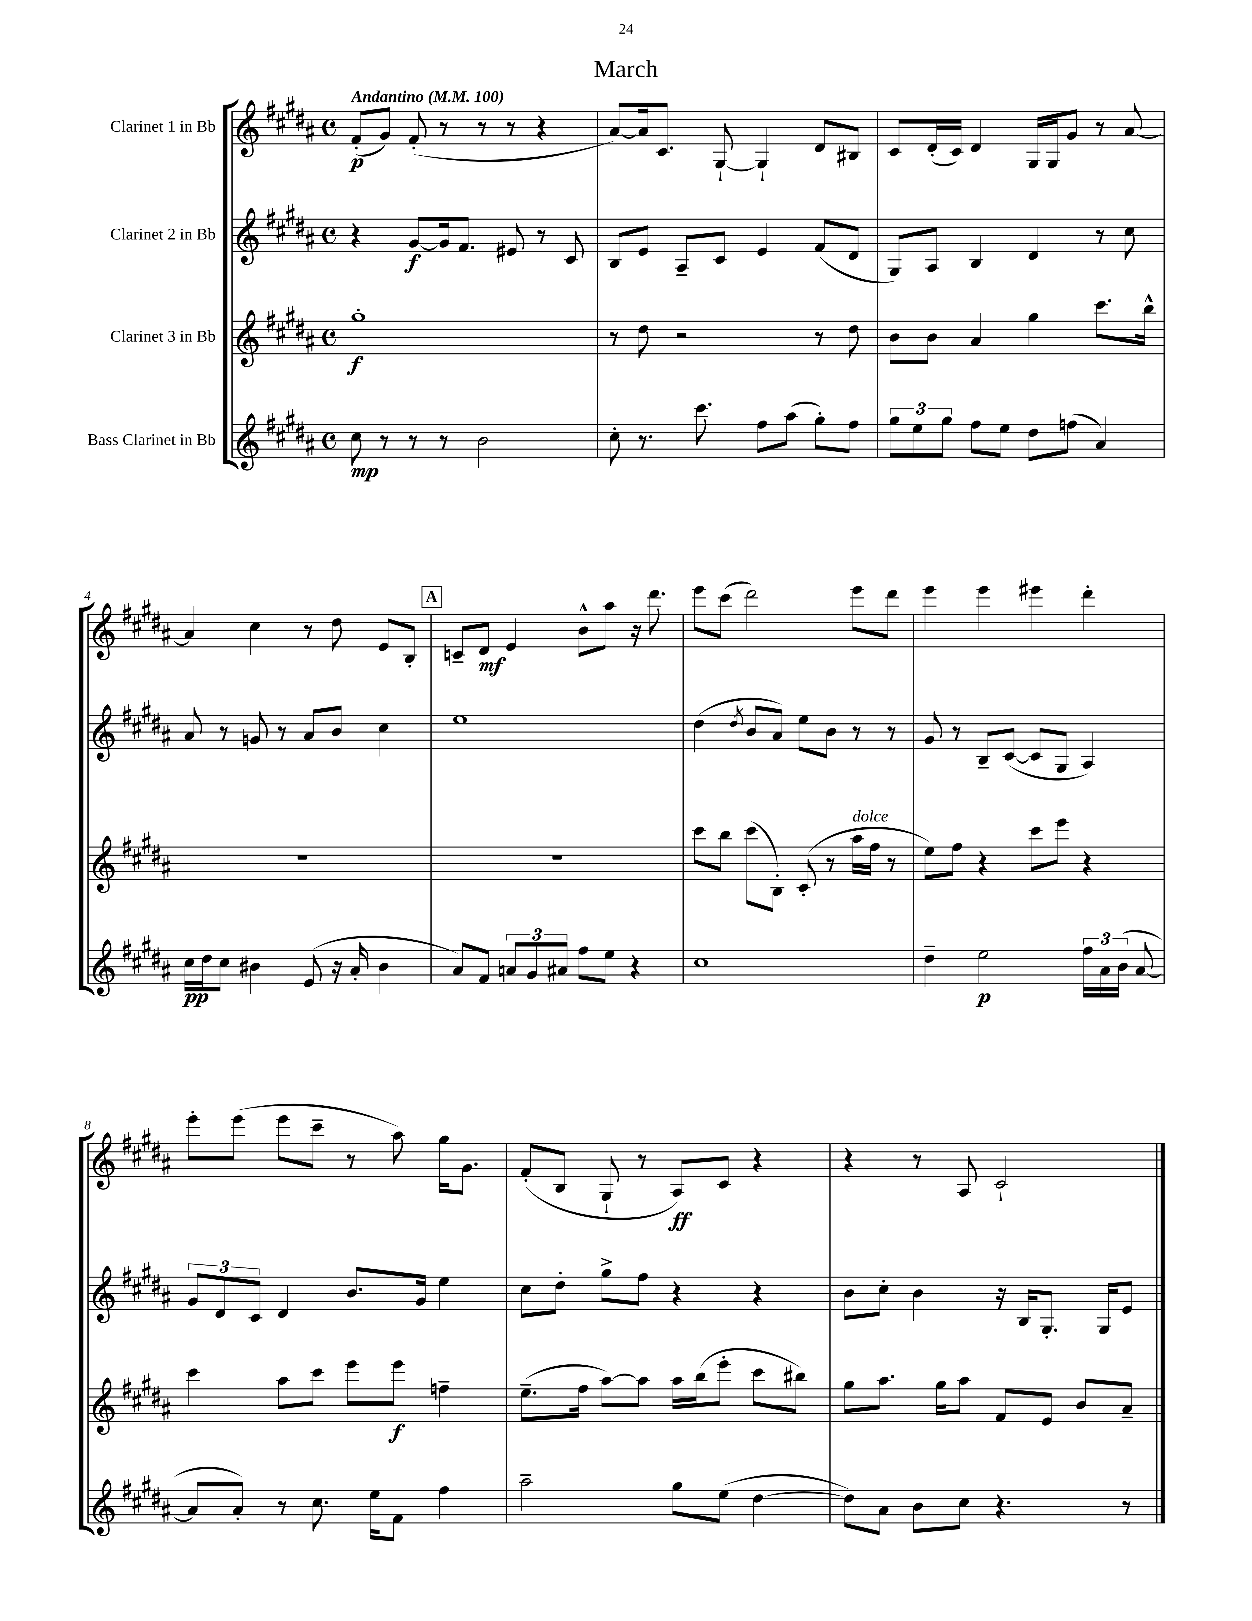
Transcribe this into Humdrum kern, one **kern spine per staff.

**kern	**kern	**kern	**kern
*staff4	*staff3	*staff2	*staff1
*clefG2	*clefG2	*clefG2	*clefG2
*k[f#c#g#d#a#]	*k[f#c#g#d#a#]	*k[f#c#g#d#a#]	*k[f#c#g#d#a#]
*M4/4	*M4/4	*M4/4	*M4/4
*met(c)	*met(c)	*met(c)	*met(c)
*MM100	*MM100	*MM100	*MM100
8cc#	1gg#'	4r	(8f#'
8r	.	.	8g#)
8r	.	[8g#	(8f#'
8r	.	16g#]	8r
.	.	8.f#	.
2b	.	.	8r
.	.	8e#	8r
.	.	8r	4r
.	.	8c#	.
=	=	=	=
8cc#'	8r	8B	[8a#)
8.r	8dd#	8e	16a#]
.	.	.	8.c#
.	2r	8A#~	.
8.ccc#	.	.	.
.	.	8c#	[8G#`
8ff#	.	4e	4G#`]
(8aa#	.	.	.
8gg#')	8r	(8f#	8d#
8ff#	8dd#	8d#	8B#
=	=	=	=
12gg#	8b	8G#)	8c#
12ee	.	.	.
.	8b	8A#	(16d#'
12gg#	.	.	.
.	.	.	16c#)
8ff#	4a#	4B	4d#
8ee	.	.	.
8dd#	4gg#	4d#	16G#
.	.	.	16G#
(8ff	.	.	8g#
4a#)	8.ccc#	8r	8r
.	.	8cc#	[8a#
.	16bb^^	.	.
=	=	=	=
16cc#	1r	8a#	4a#]
16dd#	.	.	.
8cc#	.	8r	.
4b#	.	8g	4cc#
.	.	8r	.
(8e	.	8a#	8r
16r	.	8b	8dd#
16a#'	.	.	.
4b#	.	4cc#	8e
.	.	.	8B'
=	=	=	=
8a#)	1r	1ee	8c~
8f#	.	.	8d#
12a	.	.	4e
12g#	.	.	.
12a#	.	.	.
8ff#	.	.	8b^^
8ee	.	.	8aa#
4r	.	.	16r
.	.	.	8.ddd#
=	=	=	=
1cc#	8ccc#	(4dd#	8eee
.	8bb	.	(8ccc#
.	.	8qdd#	.
.	(8ccc#	8b	2ddd#)
.	8B')	8a#)	.
.	(8c#'	8ee	.
.	8r	8b	.
.	16aa#	8r	8eee
.	16ff#	.	.
.	8r	8r	8ddd#
=	=	=	=
4dd#~	8ee)	8g#	4eee
.	8ff#	8r	.
2ee	4r	8B~	4eee
.	.	([8c#	.
.	8ccc#	8c#]	4eee#
.	8eee	8G#	.
24ff#	4r	4A#)	4ddd#'
24a#	.	.	.
(24b	.	.	.
[8a#	.	.	.
=	=	=	=
8a#]	4ccc#	12g#	8eee'
.	.	12d#	.
8a#')	.	.	(8eee
.	.	12c#	.
8r	8aa#	4d#	8eee
8.cc#	8ccc#	.	8ccc#~
.	8eee	8.b	8r
16ee	.	.	.
8f#	8eee	.	8aa#)
.	.	16g#	.
4ff#	4ff~	4ee	16gg#
.	.	.	8.g#
=	=	=	=
2aa#~	(8.ee~	8cc#	(8f#'
.	.	8dd#'	8B
.	16ff#	.	.
.	[8aa#)	8gg#^	8G#`
.	8aa#]	8ff#	8r
8gg#	16aa#	4r	8A#)
.	(16bb	.	.
(8ee	8eee'	.	8c#
[4dd#	8ccc#	4r	4r
.	8bb#)	.	.
=	=	=	=
8dd#])	8gg#	8b	4r
8a#	8.aa#	8cc#'	.
8b	.	4b	8r
.	16gg#	.	.
8cc#	8aa#	.	8A#
4.r	8f#	16r	2c#`
.	.	16B	.
.	8e	8.G#'	.
.	8b	.	.
.	.	16G#	.
8r	8a#~	8e	.
==	==	==	==
*-	*-	*-	*-
